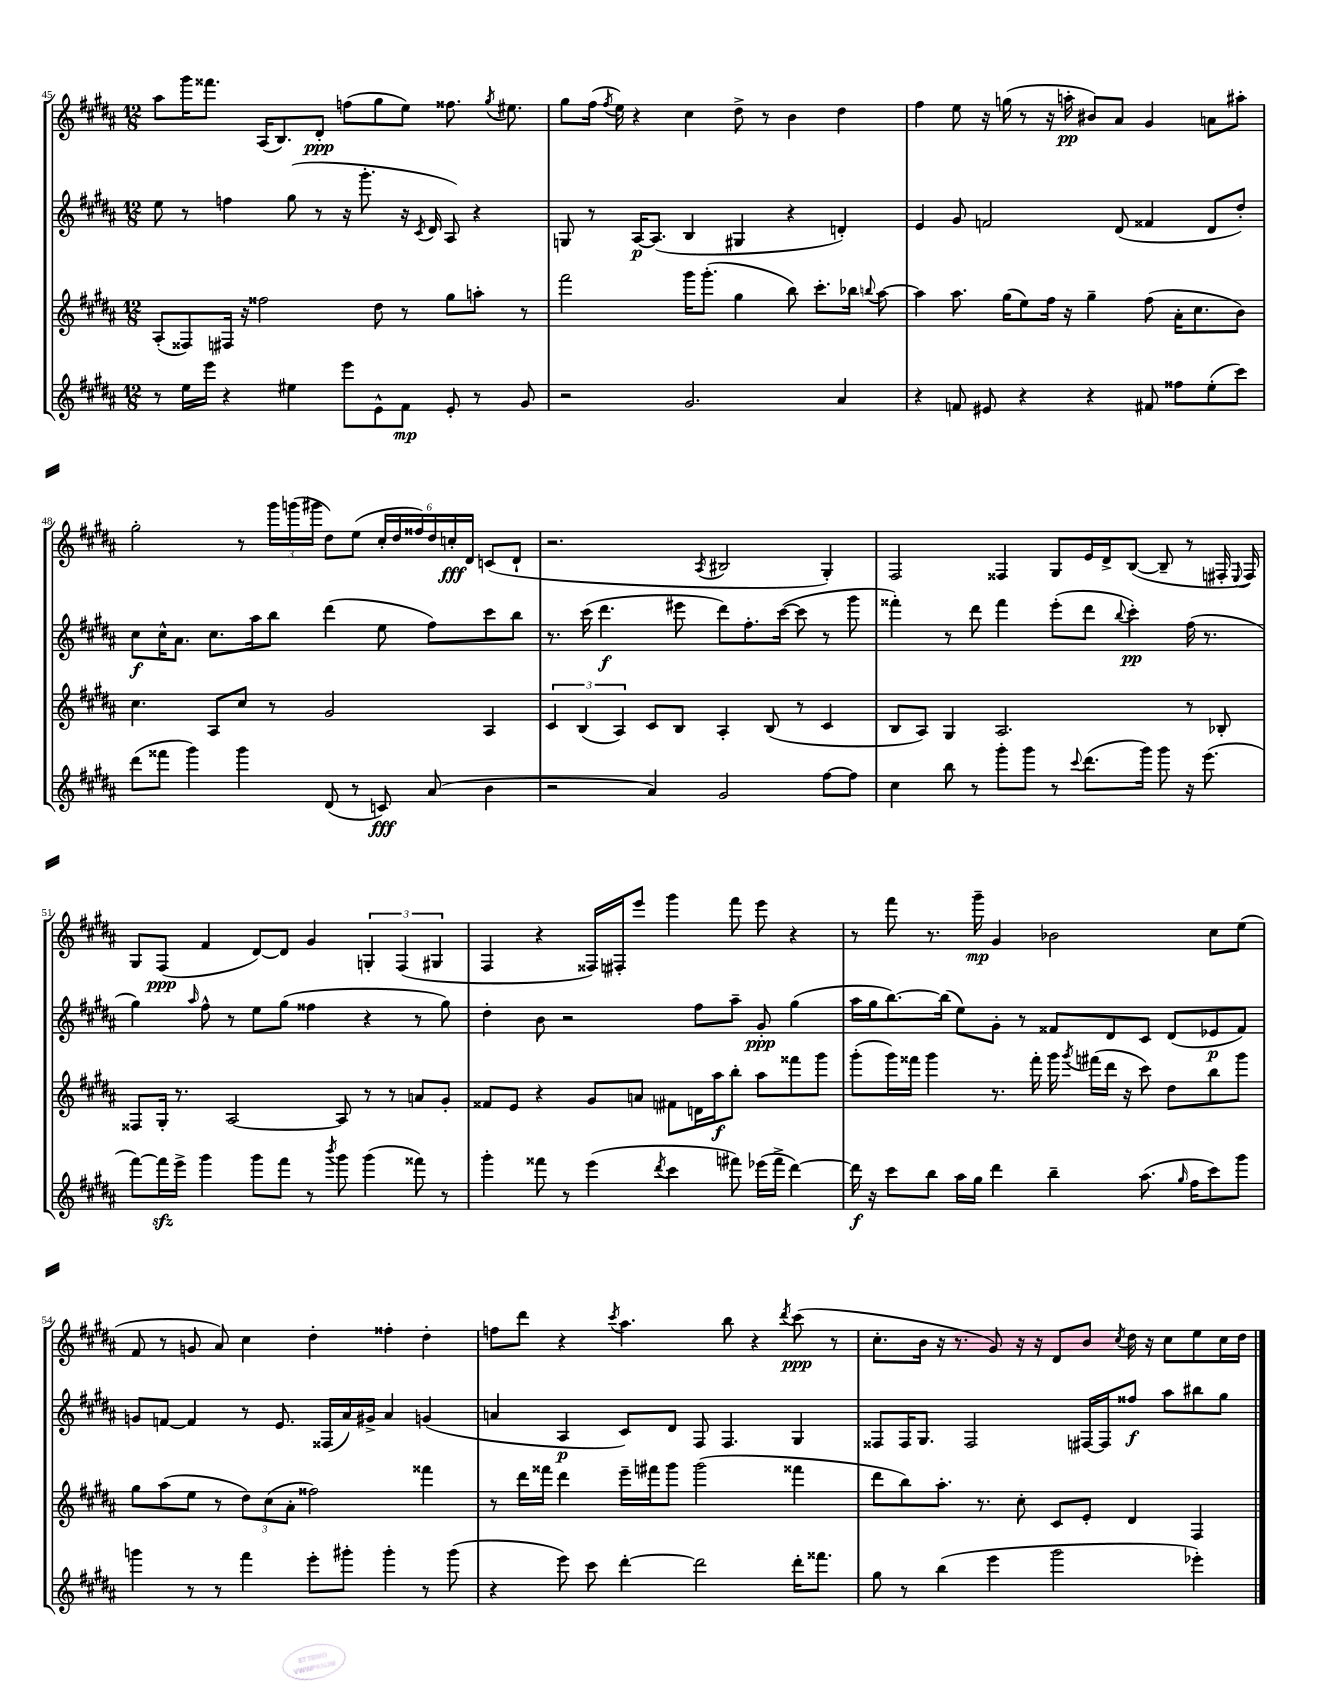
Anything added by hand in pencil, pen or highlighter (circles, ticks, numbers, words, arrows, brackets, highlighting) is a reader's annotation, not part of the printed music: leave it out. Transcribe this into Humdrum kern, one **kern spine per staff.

**kern	**dynam	**kern	**dynam	**kern	**dynam	**kern	**dynam
*part4	*part4	*part3	*part3	*part2	*part2	*part1	*part1
*staff4	*staff4	*staff3	*staff3	*staff2	*staff2	*staff1	*staff1
*clefG2	*	*clefG2	*	*clefG2	*	*clefG2	*
*k[f#c#g#d#a#]	*	*k[f#c#g#d#a#]	*	*k[f#c#g#d#a#]	*	*k[f#c#g#d#a#]	*
*M12/8	*	*M12/8	*	*M12/8	*	*M12/8	*
=45	=45	=45	=45	=45	=45	=45	=45
8r	.	(8A#'/L	.	8ee\	.	8aa#\L	.
16ee\LL	.	8F##X/)	.	8r	.	16ggg#\K	.
16eee\JJ	.	.	.	.	.	8.fff##X\J	.
4r	.	16F#X/Jk	.	4ffn\	.	.	.
.	.	16r	.	.	.	.	.
.	.	2ff##X\	.	.	.	(16A#/KL	.
.	.	.	.	.	.	8.B/)	.
4ee#X\	.	.	.	(8gg#\	.	.	.
.	.	.	.	8r	.	8d#'/J	ppp
8eee\L	.	.	.	16r	.	(8ffn\L	.
.	.	.	.	8.ggg#'\	.	.	.
8e^^\	.	8dd#\	.	.	.	8gg#\	.
8f#\J	mp	8r	.	16r	.	8ee\J)	.
.	.	.	.	8qc#/	.	.	.
.	.	.	.	16d#/	.	.	.
8e'/	.	8gg#\L	.	8A#/)	.	8.ff##X\	.
8r	.	8aan'\J	.	4r	.	.	.
.	.	.	.	.	.	8qgg#/	.
.	.	.	.	.	.	8.ee#X\	.
8g#/	.	8r	.	.	.	.	.
=46	=46	=46	=46	=46	=46	=46	=46
2r	.	2fff#\	.	8Gn/	.	8gg#\L	.
.	.	.	.	8r	.	(16ff#\Jk	.
.	.	.	.	.	.	8qff#/	.
.	.	.	.	.	.	16ee\)	.
.	.	.	.	[16A#/KL	p	4r	.
.	.	.	.	(8.A#/J]	.	.	.
2.g#/	.	16ggg#\KL	.	4B/	.	4cc#\	.
.	.	(8.ggg#'\J	.	.	.	.	.
.	.	4gg#\	.	4G#X/	.	8dd#^\	.
.	.	.	.	.	.	8r	.
.	.	8bb\)	.	4r	.	4b\	.
.	.	8.ccc#'\L	.	.	.	.	.
4a#/	.	.	.	4dn'/)	.	4dd#\	.
.	.	16bb-X\Jk	.	.	.	.	.
.	.	8qqbbn/	.	.	.	.	.
.	.	[8aa#\	.	.	.	.	.
=47	=47	=47	=47	=47	=47	=47	=47
4r	.	4aa#\]	.	4e/	.	4ff#\	.
8fn/	.	8.aa#\	.	8g#/	.	8ee\	.
8e#X/	.	.	.	2fn/	.	16r	.
.	.	(16gg#\KL	.	.	.	(16ggn\	.
4r	.	8ee\)	.	.	.	8r	.
.	.	16ff#\Jk	.	.	.	16r	.
.	.	16r	.	.	.	16aan'\	pp
4r	.	4gg#~\	.	.	.	8b#X/L)	.
.	.	.	.	(8d#/	.	8a#/J	.
8f#X/	.	(8ff#\	.	4f##X/	.	4g#/	.
8ff##X\L	.	16a#'\KL	.	.	.	.	.
.	.	8.cc#\	.	.	.	.	.
(8ee'\	.	.	.	8d#/L	.	8an\L	.
8ccc#\J)	.	8b\J)	.	8dd#'/J)	.	8aa#X'\J	.
!!LO:LB:g=z
=48	=48	=48	=48	=48	=48	=48	=48
(8ddd#\L	.	4.cc#\	.	8cc#\L	f	2gg#'\	.
8fff##X\J	.	.	.	16cc#^^\K	.	.	.
.	.	.	.	8.a#\J	.	.	.
4ggg#\)	.	.	.	.	.	.	.
.	.	8A#/L	.	8.cc#\L	.	.	.
4ggg#\	.	8cc#/J	.	.	.	8r	.
.	.	.	.	16aa#\k	.	.	.
.	.	8r	.	8bb\J	.	24ggg#\LL	.
.	.	.	.	.	.	(24gggn\	.
.	.	.	.	.	.	24ggg#X\JJ	.
(8d#/	.	2g#/	.	(4ddd#\	.	8dd#\L)	.
8r	.	.	.	.	.	(8ee\J	.
8cn/)	fff	.	.	8ee\	.	24cc#'/LL	.
.	.	.	.	.	.	24dd#/	.
.	.	.	.	.	.	24ff##X/)	.
(8a#/	.	.	.	8ff#\L)	.	24dd#/	.
.	.	.	.	.	.	24ccn'/	fff
.	.	.	.	.	.	24d#/JJ	.
4b\	.	4A#/	.	8ccc#\	.	(8cn/L	.
.	.	.	.	8bb\J	.	8d#`/J	.
=49	=49	=49	=49	=49	=49	=49	=49
2r	.	6c#/	.	8.r	.	2.r	.
.	.	(6B/	.	.	.	.	.
.	.	.	.	(16ccc#\	.	.	.
.	.	.	.	4.ddd#\	f	.	.
.	.	6A#/)	.	.	.	.	.
4a#/)	.	8c#/L	.	.	.	.	.
.	.	8B/J	.	8eee#X\	.	.	.
.	.	.	.	.	.	8qA#/	.
2g#/	.	4A#'/	.	8ddd#\L)	.	2B#X/	.
.	.	.	.	8.ff#'\	.	.	.
.	.	(8B/	.	.	.	.	.
.	.	.	.	([16ccc#\Jk	.	.	.
.	.	8r	.	8ccc#\]	.	.	.
[8ff#\L	.	4c#/	.	8r	.	4G#'/)	.
8ff#\J]	.	.	.	8ggg#\	.	.	.
=50	=50	=50	=50	=50	=50	=50	=50
4cc#\	.	8B/L	.	4fff##X'\)	.	2F#/	.
.	.	8A#/J)	.	.	.	.	.
8bb\	.	4G#/	.	8r	.	.	.
8r	.	.	.	8ddd#\	.	.	.
8ggg#'\L	.	2.A#/	.	4fff##\	.	4F##X/	.
8ggg#\J	.	.	.	.	.	.	.
8r	.	.	.	(8eee'\L	.	8G#/L	.
8qqccc#/	.	.	.	.	.	.	.
(8.ddd#\L	.	.	.	8ddd#\J	.	16e/L	.
.	.	.	.	.	.	16d#^/J	.
.	.	.	.	8qqbb/	.	.	.
.	.	.	.	4ccc#'\)	pp	([8B/J	.
16ggg#\Jk)	.	.	.	.	.	.	.
8ggg#\	.	.	.	.	.	8B~/]	.
16r	.	8r	.	(16ff#\	.	8r	.
(8.eee\	.	.	.	8.r	.	.	.
.	.	8B-X'/	.	.	.	16F#X'/	.
.	.	.	.	.	.	8qqE/	.
.	.	.	.	.	.	16F#/)	.
!!LO:LB:g=z
=51	=51	=51	=51	=51	=51	=51	=51
[8fff#\L)	.	8F##X/L	.	4gg#\)	.	8G#/L	.
16fff#zz\L]	.	16G#'/Jk	.	.	.	(8F#/J	ppp
16eee^\JJ	.	8.r	.	.	.	.	.
.	.	.	.	16qqaa#/	.	.	.
4ggg#\	.	.	.	8ff#^^\	.	4f#/	.
.	.	[2A#/	.	8r	.	.	.
8ggg#\L	.	.	.	8ee\L	.	[8d#/L)	.
8fff#\J	.	.	.	(8gg#\J	.	8d#/J]	.
8r	.	.	.	4ff##X\	.	4g#/	.
8qbbb/	.	.	.	.	.	.	.
8ggg#\	.	8A#/]	.	.	.	.	.
(4ggg#\	.	8r	.	4r	.	6Gn'/	.
.	.	8r	.	.	.	.	.
.	.	.	.	.	.	(6F#/	.
8fff##X\)	.	8an/L	.	8r	.	.	.
.	.	.	.	.	.	6G#X/	.
8r	.	8g#'/J	.	8gg#\)	.	.	.
=52	=52	=52	=52	=52	=52	=52	=52
4ggg#'\	.	8f##X/L	.	4dd#'\	.	4F#/	.
.	.	8e/J	.	.	.	.	.
8fff##X\	.	4r	.	8b\	.	4r	.
8r	.	.	.	2r	.	.	.
(4eee\	.	8g#/L	.	.	.	16F##X/LL)	.
.	.	.	.	.	.	16F#X'/J	.
.	.	8an/J	.	.	.	8eee/J	.
8qddd#/	.	.	.	.	.	.	.
4ccc#\	.	8f#X\L	.	.	.	4ggg#\	.
.	.	16dn\L	.	8ff#\L	.	.	.
.	.	16aa#\J	f	.	.	.	.
8fff#X\)	.	8bb'\J	.	8aa#~\J	.	8fff#\	.
(16eee-X\LL	.	8aa#\L	.	8g#'/	ppp	8eee\	.
16fff#^\JJ	.	.	.	.	.	.	.
[4ddd#\)	.	8fff##X\	.	(4gg#\	.	4r	.
.	.	8ggg#\J	.	.	.	.	.
=53	=53	=53	=53	=53	=53	=53	=53
16ddd#\]	f	(8ggg#'\L	.	16aa#\LL	.	8r	.
16r	.	.	.	16gg#\J	.	.	.
8ccc#\L	.	16ggg#\L)	.	[8.bb\)	.	8fff#\	.
.	.	16fff##X\JJ	.	.	.	.	.
8bb\J	.	4ggg#\	.	.	.	8.r	.
.	.	.	.	(16bb\Jk]	.	.	.
16aa#\LL	.	.	.	8ee\L)	.	.	.
16gg#\JJ	.	.	.	.	.	16ggg#~\	mp
4ddd#\	.	8.r	.	8g#'\J	.	4g#/	.
.	.	.	.	8r	.	.	.
.	.	16fff##'\	.	.	.	.	.
4bb~\	.	16ggg#\	.	8f##X/L	.	2b-X\	.
.	.	8qggg#/	.	.	.	.	.
.	.	(16fff#X\LL	.	.	.	.	.
.	.	16ddd#\JJ	.	8d#/	.	.	.
.	.	16r	.	.	.	.	.
(8.aa#\	.	8ccc#\)	.	8c#/J	.	.	.
.	.	8dd#\L	.	(8d#/L	.	.	.
16qqgg#/	.	.	.	.	.	.	.
16ff#\KL	.	.	.	.	.	.	.
8ccc#\)	.	8bb\	.	8e-X/	p	8cc#\L	.
8ggg#\J	.	8ggg#\J	.	8f##/J)	.	(8ee\J	.
!!LO:LB:g=z
=54	=54	=54	=54	=54	=54	=54	=54
4gggn\	.	8gg#\L	.	8gn/L	.	8f#/	.
.	.	(8aa#\	.	[8fn/J	.	8r	.
8r	.	8ee\J	.	4f/]	.	8gn/	.
8r	.	8r	.	.	.	8a#/)	.
4fff#\	.	12dd#\L)	.	8r	.	4cc#\	.
.	.	(12cc#\	.	.	.	.	.
.	.	.	.	8.e/	.	.	.
.	.	12a#'\J	.	.	.	.	.
8eee'\L	.	2ff##X\)	.	.	.	4dd#'\	.
.	.	.	.	(16F##X/LL	.	.	.
8ggg#X'\J	.	.	.	16a#/)	.	.	.
.	.	.	.	16g#X^/JJ	.	.	.
4ggg#'\	.	.	.	4a#/	.	4ff##X'\	.
8r	.	4fff##X\	.	(4gn/	.	4dd#'\	.
(8ggg#\	.	.	.	.	.	.	.
=55	=55	=55	=55	=55	=55	=55	=55
4r	.	8r	.	4an/	.	8ffn\L	.
.	.	16ddd#\LL	.	.	.	8ddd#\J	.
.	.	16fff##X\JJ	.	.	.	.	.
8eee\)	.	4ddd#\	.	4A#/	p	4r	.
8ccc#\	.	.	.	.	.	.	.
.	.	.	.	.	.	8qccc#/	.
[4ddd#'\	.	16eee~\LL	.	8c#/L)	.	4.aa#\	.
.	.	16fff#X\J	.	.	.	.	.
.	.	8ggg#\J	.	8d#/J	.	.	.
2ddd#\]	.	(2ggg#\	.	8F#/	.	.	.
.	.	.	.	4.F#/	.	8bb\	.
.	.	.	.	.	.	4r	.
.	.	.	.	.	.	8qddd#/	.
16ddd#'\KL	.	4fff##X\	.	4G#/	.	(8ccc#\	ppp
8.fff##X\J	.	.	.	.	.	.	.
.	.	.	.	.	.	8r	.
=56	=56	=56	=56	=56	=56	=56	=56
8gg#\	.	8ddd#\L	.	8F##X/L	.	8.cc#'\L	.
8r	.	8bb\)	.	16F##/K	.	.	.
.	.	.	.	8.G#/J	.	16b\Jk	.
(4bb\	.	8.aa#'\J	.	.	.	16r	.
.	.	.	.	.	.	8.r	.
.	.	.	.	2F##/	.	.	.
.	.	8.r	.	.	.	.	.
4eee\	.	.	.	.	.	8g#/)	.
.	.	8cc#'\	.	.	.	16r	.
.	.	.	.	.	.	16r	.
2ggg#\	.	8c#/L	.	.	.	8d#/L	.
.	.	8e'/J	.	[16F#X/LL	.	8b/J	.
.	.	.	.	16F#/J]	.	.	.
.	.	.	.	.	.	8qcc#/	.
.	.	4d#/	.	8ff##X/J	f	16dd#\	.
.	.	.	.	.	.	16r	.
.	.	.	.	8aa#\L	.	8cc#\L	.
4eee-X'\)	.	4F#/	.	8bb#X\	.	8ee\	.
.	.	.	.	8gg#\J	.	16cc#\L	.
.	.	.	.	.	.	16dd#\JJ	.
==	==	==	==	==	==	==	==
*-	*-	*-	*-	*-	*-	*-	*-
